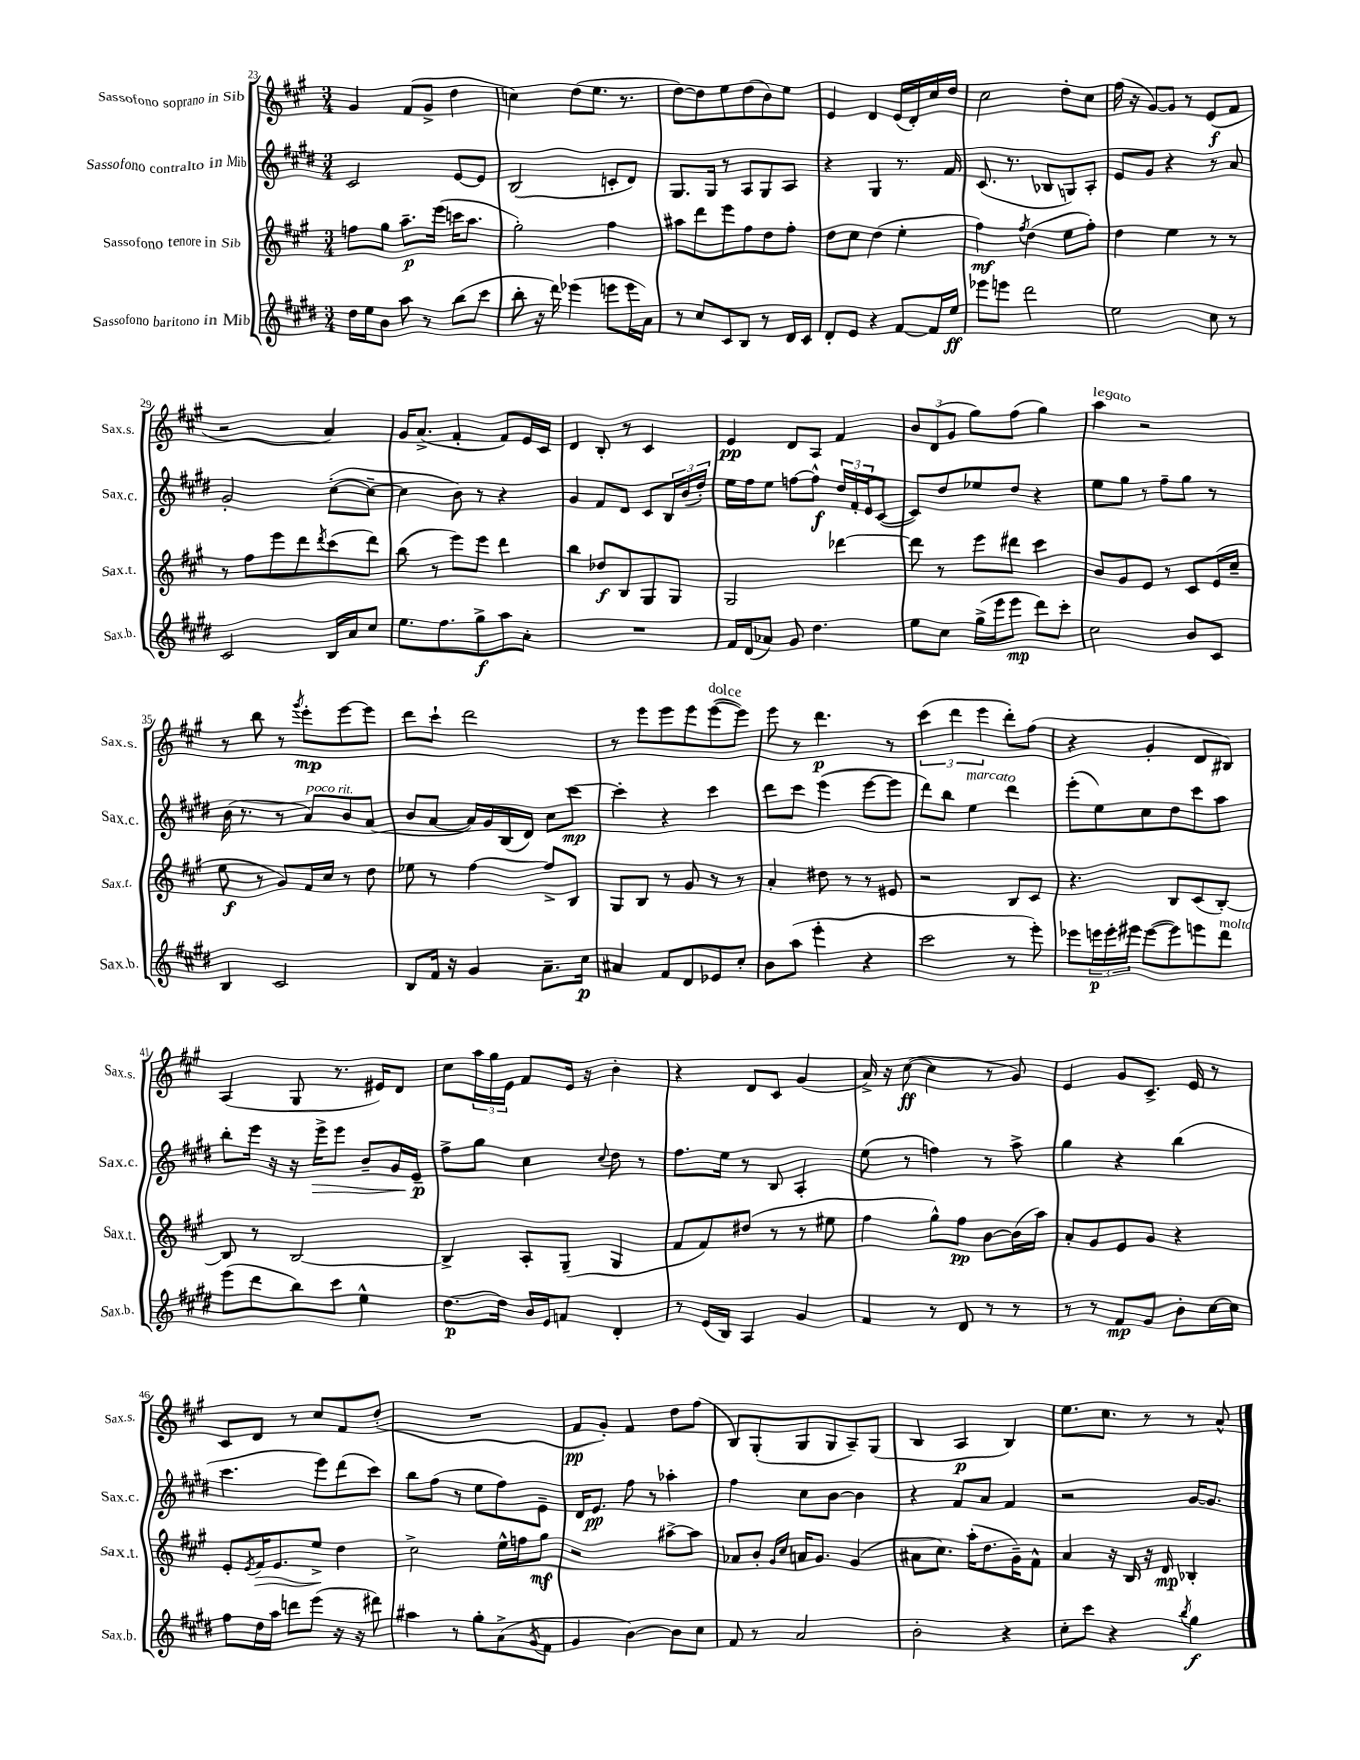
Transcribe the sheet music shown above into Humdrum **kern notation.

**kern	**kern	**kern	**kern
*staff4	*staff3	*staff2	*staff1
*clefG2	*clefG2	*clefG2	*clefG2
*k[f#c#g#d#]	*k[f#c#g#]	*k[f#c#g#d#]	*k[f#c#g#]
*M3/4	*M3/4	*M3/4	*M3/4
16dd#\LL	8ff\L	2c#/	4g#/
16ee\J	.	.	.
8b\J	8gg#\J	.	.
8aa\	8.aa~\L	.	(8f#/L
8r	.	.	8g#^/J
.	(16eee\Jk	.	.
(8bb\L	16ccc\LK	[8e/L	4dd\
.	8.aa\J	.	.
8ccc#\J	.	8e/]J	.
=	=	=	=
8bb'\	2gg#'\)	(2B/	4cc\)
16r	.	.	.
16ddd#\)	.	.	.
(4eee-\	.	.	(8dd\L
.	.	.	8.ee\J
8eee\L	4ff#\	8c'/L	.
.	.	.	8.r
16eee\L	.	8d#/J)	.
16a\JJ)	.	.	.
=	=	=	=
8r	8aa#\L	8.G#/L	[8dd\L)
8cc#/L	8ddd\	.	8dd\]
.	.	16G#/Jk	.
8c#/	8eee\	8r	8ee\
8B/J	8ff#\	8A/L	(8dd\
8r	8dd\	8G#/	8b\)
16d#/LL	8ff#'\J	8A/J	8ee\J
16c#/JJ	.	.	.
=	=	=	=
8d#'/L	8dd\L	4r	4e/
8e/J	8cc#\J	.	.
4r	(4dd\	4G#/	4d/
[8f#/L	4ee'\	8.r	(16e/LL
.	.	.	16d'/)
16f#/]L	.	.	16cc#/
16ee/JJ	.	16f#/	16dd/JJ
=	=	=	=
8eee-\L	4ff#\)	(8.c#/	2cc#\
8eee\J	.	.	.
.	.	8.r	.
.	8qff#/	.	.
2ddd#\	(4dd\	.	.
.	.	8B-/L	.
.	8ee\L	8G/)	8dd'\L
.	8ff#'\J)	8A'/J	8cc#\J
=	=	=	=
2ee\	4dd\	8e/L	(16ff#\
.	.	.	16r
.	.	8g#/J	[8g#/L)
.	4ee\	4r	8g#/]J
.	.	.	8r
8cc#\	8r	8r	(8e/L
8r	8r	8a/	8f#/J
=	=	=	=
2c#/	8r	2g#'/	2r
.	8ff#\L	.	.
.	8eee\	.	.
.	8ddd\	.	.
.	8qddd/	.	.
16B/LL	(8ccc#\	([8cc#'\L	4a/)
16a/J	.	.	.
8cc#/J	8ddd\J)	8cc#~\_J	.
=	=	=	=
8.ee\L	(8bb\	4cc#\]	16g#/LK
.	.	.	(8.a^/J
.	8r	.	.
8.ff#\	.	.	.
.	8eee\L)	8b\)	4f#'/
8gg#^\	8eee\J	8r	.
8aa\	4ddd\	4r	8f#/L)
8a'\J	.	.	16e/L
.	.	.	16c#/JJ
=	=	=	=
2.r	4bb\	4g#/	4d/
.	8dd-/L	8f#/L	8B'/
.	8B/	8d#/J	8r
.	8G#/	8c#/L	4c#/
.	8G#/J	24B/L	.
.	.	(24b/	.
.	.	24dd#'/JJ)	.
=	=	=	=
16f#/LL	2G#/	16ee\LL	4e/
(16d#/J	.	16ff#\J	.
8a-/J)	.	8ee\J	.
8g#/	.	[8ff\L	8d/L
4.dd#\	.	8ff^^\]J	8A/J
.	[4ddd-\	24dd#/LL	4f#/
.	.	24f#'/	.
.	.	24e/J	.
.	.	([8c#/J	.
=	=	=	=
8ee\L	8ddd-\]	8c#/]L)	12b/L
.	.	.	(12d/
8cc#\J	8r	8dd#/	.
.	.	.	12g#/J
(16gg#^\LL	8eee\L	8ee-/	8gg#\L)
16eee\J	.	.	.
8eee\J	8ddd#\J	8dd#/J	(8ff#\J
8ddd#\L)	4ccc#\	4r	4gg#\)
8ccc#'\J	.	.	.
=	=	=	=
2cc#\	8b/L	8ee\L	4aa\
.	8g#/	8gg#\J	.
.	8e/J	8r	2r
.	8r	8ff#~\L	.
8b/L	8c#/L	8gg#\J	.
8c#/J	(16e/L	8r	.
.	16cc#~/JJ	.	.
=	=	=	=
4B/	8ee\	(16b\	8r
.	.	8.r	.
.	8r	.	8bb\
2c#/	8g#/L)	8r	8r
.	.	.	8qggg#/
.	16f#/L	8a/L)	8eee'\L
.	16cc#/JJ	.	.
.	8r	8b/	[8eee\
.	8dd\	(8a/J	8eee\]J
=	=	=	=
8B/L	8ee-\	8b/L	8ddd\L
16f#/Jk	8r	[8a/J	8ccc#`\J
16r	.	.	.
4g#/	[4ff#\	16a/]LL)	2ddd\
.	.	16g#/	.
.	.	(16B/	.
.	.	16d#/JJ)	.
8.a~\L	8ff#^/]L	8cc#\L	.
.	8B/J	[8ccc#\J	.
16cc#\Jk	.	.	.
=	=	=	=
4a#/	8G#/L	4ccc#'\]	8r
.	8B/J	.	8eee\L
8f#/L	8r	4r	8eee\
8d#/	8g#/	.	8eee\
8e-/	8r	4ccc#\	([8eee\
8cc#'/J	8r	.	8eee\]J)
=	=	=	=
8b\L	4a'/	8ddd#\L	8eee\
(8aa\J	.	8ccc#\J	8r
4eee'\	8dd#\	(4eee\	4.ddd\
.	8r	.	.
4r	8r	[8eee\L	.
.	8e#/	8eee\]J	8r
=	=	=	=
2ccc#\	2r	8ddd#\L)	(6ccc#\
.	.	8bb\J	.
.	.	.	6ddd\
.	.	4ee\	.
.	.	.	6eee\
8r	8B/L	4ddd#\	8ddd'\L)
8eee'\)	8c#/J	.	(8ff#\J
=	=	=	=
8eee-\L	4.r	(8eee'\L	4r
24eee\L	.	8ee\)	.
24eee'\	.	.	.
24eee#\JJ	.	.	.
([8eee#\L	.	8cc#\	4g#'/
8eee#\])	8B/L	8dd#\	.
8eee\	(8c#/	8ccc#\	8d/L
8ddd#\J	[8B'/J)	8aa\J	8B#/J)
=	=	=	=
(8eee\L	8B/]	8bb'\L	(4A/
8ddd#\	8r	16eee\Jk	.
.	.	16r	.
8bb\)	[2B/	16r	8G#/
.	.	16eee^\LK	.
8ccc#\J	.	8eee\J	8.r
4ee^^\	.	8b~/L	.
.	.	.	16e#/LK)
.	.	16g#/L	8d/J
.	.	16e~/JJ	.
=	=	=	=
[8.dd#\L	4B^/]	8ff#^\L	8cc#\L
.	.	8gg#\J	24aa\L
.	.	.	24gg#\
16dd#\]Jk	.	.	.
.	.	.	24e\JJ
16b/LL	8A'/L	4cc#\	8f#/L
16e/J	.	.	.
8f/J	(8G#~/J	.	16e/Jk
.	.	.	16r
.	.	8qqcc#/	.
4d#'/	4G#/	8dd#\	4b'\
.	.	8r	.
=	=	=	=
8r	8f#/L	8.ff#\L	4r
(16e/LL	8f#/)	.	.
16B/JJ)	.	16ee\Jk	.
4A/	(8dd#/J	8r	8d/L
.	8r	8B/	8c#/J
4g#/	8r	4A'/	(4g#/
.	8ee#\	.	.
=	=	=	=
4f#/	4ff#\	(8ee\	16a^/)
.	.	.	16r
.	.	8r	([8cc#\
8r	8gg#^^\L)	4ff\)	4cc#\]
8d#/	8ff#\J	.	.
8r	[8b\L	8r	8r
8r	(16b\]L	8aa^\	8g#/)
.	16aa\JJ)	.	.
=	=	=	=
8r	8a'/L	4gg#\	4e/
8r	8g#/	.	.
8f#/L	8e/	4r	8g#/L
8g#/J	8g#/J	.	8.c#^/J
8b'\L	4r	(4bb\	.
.	.	.	16e/
[16cc#\L	.	.	8r
16cc#\]JJ	.	.	.
=	=	=	=
8ff#\L	8e'/L	4.ccc#\	8c#/L
.	8qe/	.	.
16dd#\L	16f#/K	.	8d/J
16aa\JJ	8.e/	.	.
8ddd\L	.	.	8r
(8eee\J	8ee^/J	8eee\L)	8cc#/L
16r	4dd\	(8ddd#\	8f#/
16r	.	.	.
8ddd#\)	.	8ccc#\J)	(8dd'/J
=	=	=	=
4aa#\	2cc#^\	8bb\L	2.r
.	.	(8ff#\J	.
8r	.	8r	.
8gg#'\L	.	8ee\L	.
(8a^\	16ee^^\LL	8ff#\)	.
.	16ff\J	.	.
8qg#/	.	.	.
8f#\J	8gg#\J	8e~\J	.
=	=	=	=
4g#/	2r	16d#/LK	8f#/L
.	.	8.e/J	.
.	.	.	8g#'/J)
[4b\)	.	8ff#\	4f#/
.	.	8r	.
8b\]L	[8aa#^\L	4aa-'\	8dd\L
8cc#\J	8aa#\]J	.	(8ff#\J
=	=	=	=
8f#/	8a-/L	4ff#\	8B/L)
8r	8b'/J	.	(8G#'/
.	16qqg#/LL	.	.
.	16qqcc#/JJ	.	.
2a/	16a/LK	8cc#\L	8G#/
.	8.g#/J	.	.
.	.	[8b\J	8G#/
.	(4g#/	4b\]	8A~/)
.	.	.	(8G#/J
=	=	=	=
2b'\	8a#\L	4r	4B/
.	8.cc#\J)	.	.
.	.	8f#/L	4A/
.	(16aa'\LK	.	.
.	8.dd\	8a/J	.
4r	.	4f#/	4B/)
.	16g#~\K)	.	.
.	8f#^^\J	.	.
=	=	=	=
8cc#'\L	4a/	2r	8.ee\L
8ccc#\J	.	.	.
.	.	.	8.cc#\J
4r	16r	.	.
.	16B/	.	.
.	16r	.	8r
.	16d/	.	.
8qbb/	.	.	.
4gg#\	4B-'/	[16g#/LK	8r
.	.	8.g#/]J	.
.	.	.	8a^^/
==	==	==	==
*-	*-	*-	*-
